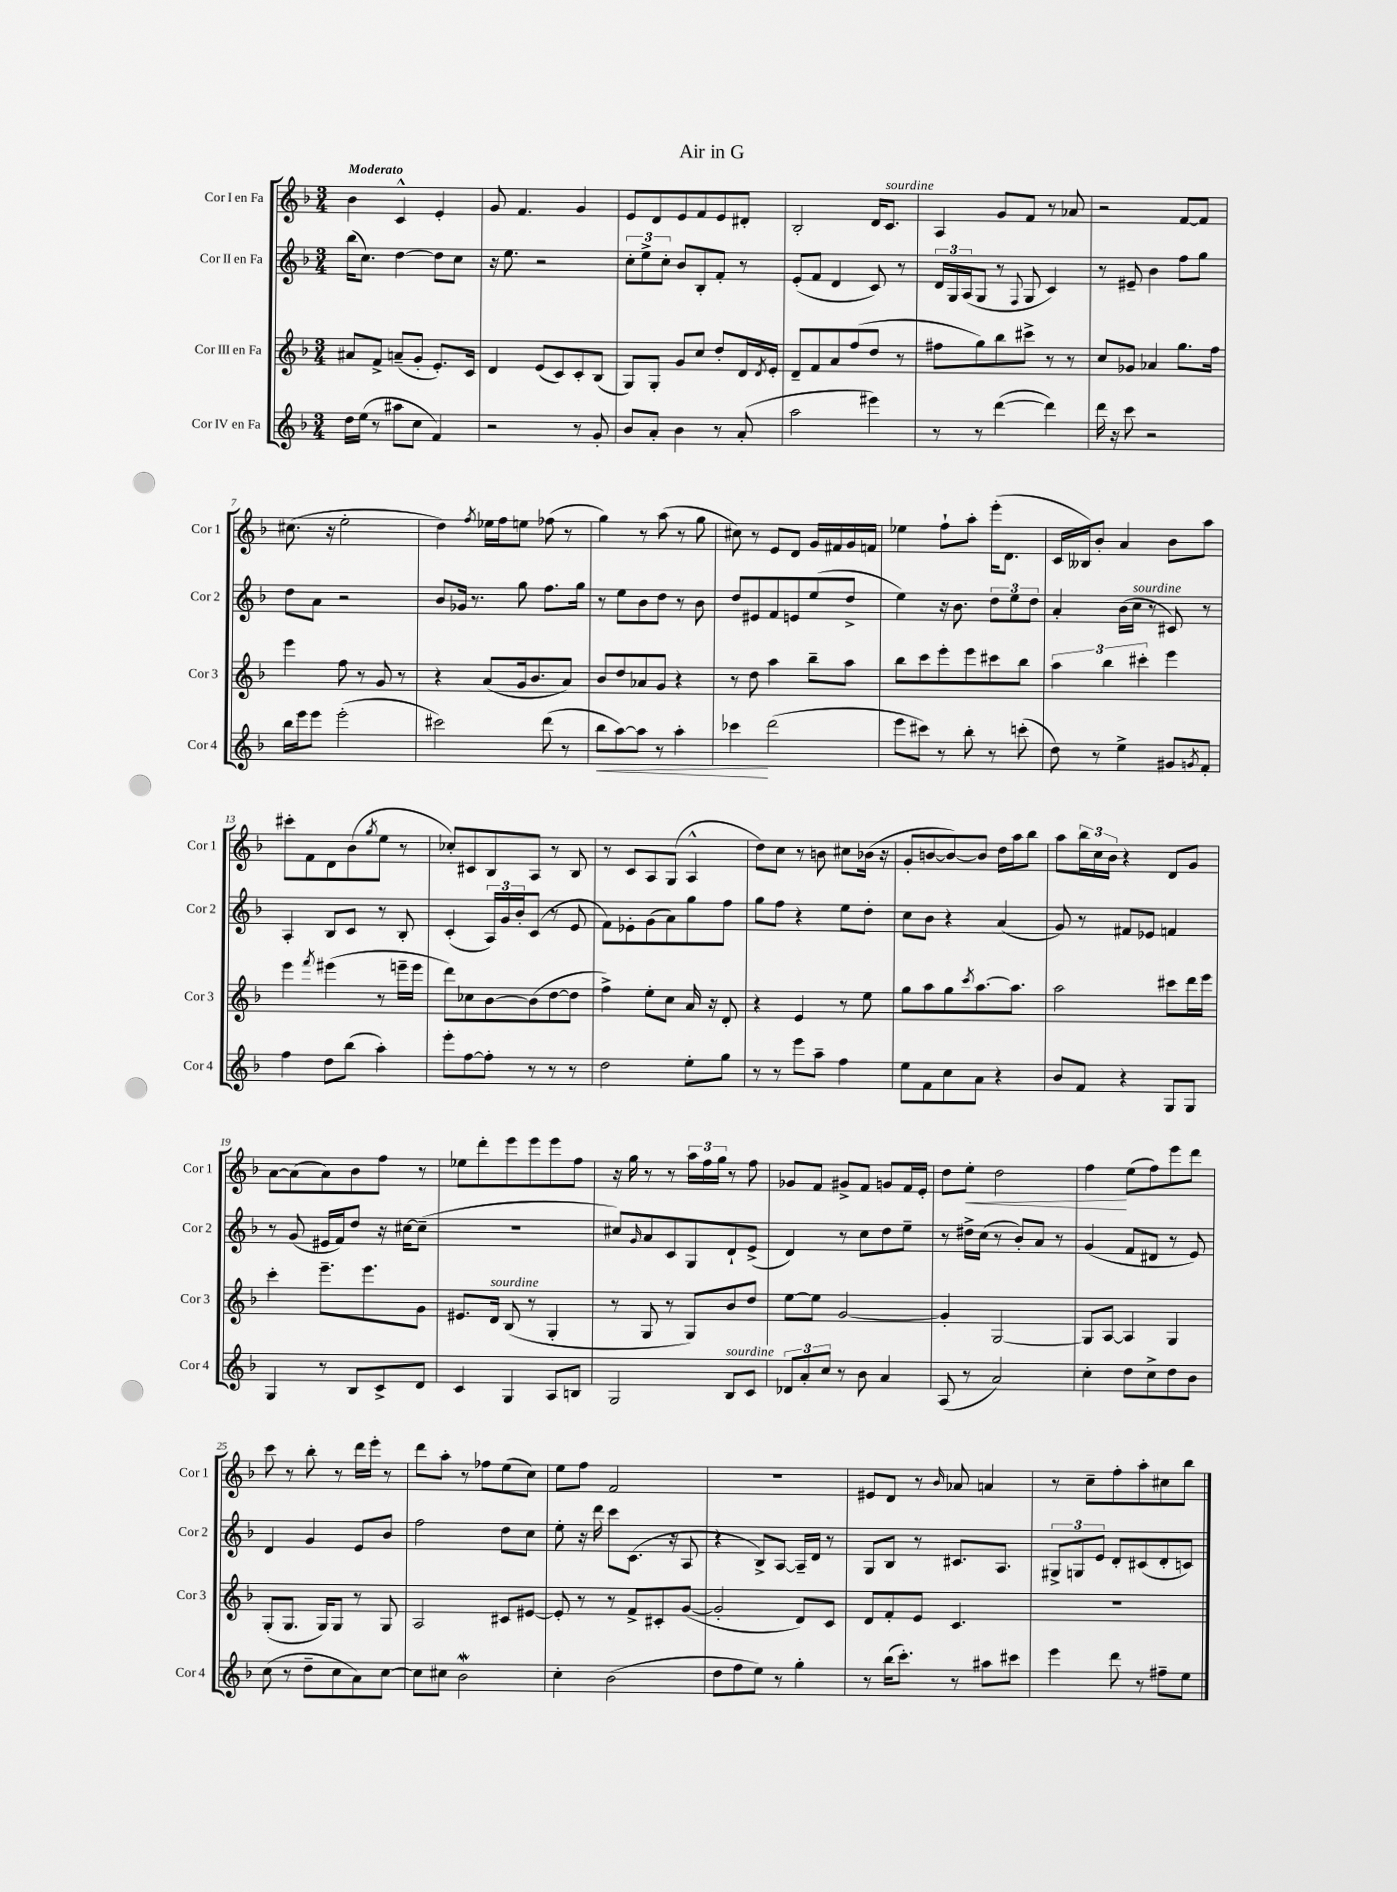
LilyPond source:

\header { title = "Air in G" }
<<
\new StaffGroup <<
\new Staff = "s0" \with { instrumentName = "Cor I en Fa" shortInstrumentName = "Cor 1" } {
    \clef treble \key f \major \numericTimeSignature \time 3/4 \tempo "Moderato"
    bes'4 c'4-^ e'4-. |
    g'8 f'4. g'4 |
    e'8 d'8 e'8 f'8 e'8 dis'8-. |
    bes2-. d'16 c'8.^\markup { \italic "sourdine" } |
    a4 g'8 f'8 r8 aes'8 |
    r2 f'8~ f'8 |
    cis''8.( r16 e''2-. |
    d''4) \acciaccatura { f''8 } ees''16 f''16 e''8 fes''8( r8 |
    g''4) r8 a''8( r8 g''8 |
    cis''8) r8 e'8 d'8 g'16 fis'16 g'16 f'16 |
    ees''4 f''8-! a''8-. e'''16-.( d'8. |
    c'16 beses16) bes'8-. a'4 bes'8 a''8 |
    cis'''8-. f'8 d'8 bes'8( \acciaccatura { g''8 } e''8 r8 |
    ces''8-.) cis'8 bes8 a8 r8 bes8 |
    r8 c'8 a8 g8( a4-^ |
    d''8) c''8 r8 b'8 cis''8 bes'16( r16 |
    g'8-. b'8~ b'8~) b'8 d''16 a''16 bes''8 |
    a''8 \tuplet 3/2 { bes''16 c''16 bes'16 } r4 d'8 g'8 |
    a'8~ a'8( a'8) bes'8 f''8 r8 |
    ees''8 d'''8-. e'''8 e'''8 e'''8 f''8 |
    r16 g''16 r8 r8 \tuplet 3/2 { a''16 f''16 g''16 } r8 f''8 |
    ges'8 f'8 gis'8-> f'8 g'8 f'16 e'16-. |
    d''8 e''8-.\< d''2 |
    f''4\! e''8( f''8) e'''8 d'''8 |
    c'''8 r8 bes''8-. r8 d'''16 e'''16-. r8 |
    d'''8 a''8-. r8 fes''8 e''8( c''8) |
    e''8 f''8 f'2 |
    R2. |
    eis'8 d'8 r8 \grace { bes'16 } aes'8 a'4 |
    r8 c''8-- f''8-. a''8-. cis''8 bes''8 \bar "|." |
}
\new Staff = "s1" \with { instrumentName = "Cor II en Fa" shortInstrumentName = "Cor 2" } {
    \clef treble \key f \major \numericTimeSignature \time 3/4
    bes''16( c''8.) d''4~ d''8 c''8 |
    r16 e''8. r2 |
    \tuplet 3/2 { c''8-. e''8-> c''8-. } bes'8 bes8-. f'8-. r8 |
    e'8-.( f'8 d'4 c'8) r8 |
    \tuplet 3/2 { d'16 g16 a16( } g8 r8 \appoggiatura { f8 } g8 c'4) |
    r8 eis'8-- bes'4 f''8 g''8 |
    d''8 a'8 r2 |
    bes'8 ges'16 r8. g''8 f''8. g''16 |
    r8 e''8 bes'8 d''8 r8 bes'8 |
    d''8 eis'8 f'8 e'8 e''8( d''8-> |
    e''4) r16 bes'8. \tuplet 3/2 { d''8 e''8 d''8 } |
    a'4-. bes'16( c''16^\markup { \italic "sourdine" } r8 cis'8) r8 |
    a4-. bes8 c'8 r8 bes8-. |
    c'4-.( \tuplet 3/2 { a16) g'16 bes'16-. } c'8( r8 e'8 |
    f'8) ees'8-. g'8( a'8) g''8 f''8 |
    g''8 f''8 r4 e''8 d''8-. |
    c''8 bes'8 r4 a'4( |
    g'8) r8 fis'8 ees'8 f'4 |
    r8 g'8( eis'16 f'16) d''8 r16 cis''16~ cis''8--( |
    R2. |
    cis''8) \grace { g'16 } a'8 c'8 g8 d'8-! e'8->( |
    d'4) r8 c''8 d''8 e''8-- |
    r8 dis''16-> c''16( r8 bes'8-.) a'8 r8 |
    g'4( f'8 dis'8 r8 e'8) |
    d'4 g'4 e'8 bes'8 |
    f''2 d''8 c''8 |
    e''8-. r16 d'''16 c'''8 c'8.( r16 a8 |
    r4 bes8->) a8~ a16-- d'16 r8 |
    g8 bes8 r8 cis'8. a8. |
    \tuplet 3/2 { gis8-> g8 e'8 } d'8-. cis'8( d'8-. c'8) \bar "|." |
}
\new Staff = "s2" \with { instrumentName = "Cor III en Fa" shortInstrumentName = "Cor 3" } {
    \clef treble \key f \major \numericTimeSignature \time 3/4
    ais'8 f'8-> a'8--( g'8-. e'8.-.) c'16 |
    d'4 e'8( c'8) c'8-. bes8( |
    g8) g8-. g'8 c''8 d''8-. d'16 \acciaccatura { d'8 } e'16-. |
    d'8-- f'8 a'8 f''8( d''8 r8 |
    fis''8 g''8) bes''8 cis'''8-> r8 r8 |
    c''8 ges'8 aes'4 g''8. f''16 |
    e'''4 f''8 r8 g'8 r8 |
    r4 a'8( g'16 bes'8. a'8) |
    bes'8 d''8 aes'8 g'8 r4 |
    r8 d''8 a''4 bes''8-- a''8 |
    bes''8 c'''8 e'''8-. e'''8 cis'''8 bes''8 |
    \tuplet 3/2 { a''4 bes''4 cis'''4-. } e'''4 |
    e'''4 \acciaccatura { f'''8 } eis'''4( r8 e'''16-- e'''16 |
    d'''8) ces''8 bes'8~ bes'8( d''8~ d''8 |
    f''4->) e''8-. c''8 a'16 r16 d'8-. |
    r4 e'4 r8 e''8 |
    g''8 a''8 g''8 \acciaccatura { c'''8 } a''8.~ a''8. |
    a''2 cis'''8 d'''16 e'''16 |
    c'''4-. e'''8.-- e'''8. g'8 |
    eis'8. d'16^\markup { \italic "sourdine" } bes8( r8 g4-. |
    r8 g8 r8 g8) bes'8 d''8 |
    e''8~ e''8 g'2~ |
    g'4-. g2~ |
    g8 a8~ a4 g4 |
    g8-.( g8. g16) g8 r8 g8 |
    a2 cis'8 eis'8~ |
    eis'8-. r8 r8 f'8-> cis'8-. g'8~( |
    g'2-. d'8) c'8 |
    d'8 f'8-. e'8 c'4. |
    R2. \bar "|." |
}
\new Staff = "s3" \with { instrumentName = "Cor IV en Fa" shortInstrumentName = "Cor 4" } {
    \clef treble \key f \major \numericTimeSignature \time 3/4
    d''16 e''16( r8 ais''8 c''8 f'4) |
    r2 r8 g'8-. |
    bes'8 a'8-. bes'4 r8 a'8-.( |
    a''2 eis'''4) |
    r8 r8 d'''4~( d'''4) |
    d'''16 r16 c'''8 r2 |
    bes''16 e'''16 e'''8 e'''2-.( |
    cis'''2) d'''8( r8 |
    bes''8\< a''8~) a''8 r8 a''4-. |
    ces'''4\! d'''2( |
    e'''8 cis'''8) r8 bes''8-. r8 c'''8-.( |
    d''8) r8 e''4-> gis'8 \acciaccatura { g'8 } f'8-. |
    f''4 d''8 bes''8( a''4-.) |
    e'''8-. f''8~ f''8-. r8 r8 r8 |
    d''2 e''8-. g''8 |
    r8 r8 e'''8 a''8-- f''4 |
    e''8 f'8 c''8 a'8 r4 |
    bes'8 f'8 r4 g8 g8 |
    g4 r8 bes8 c'8-> d'8 |
    c'4 g4 a8 b8 |
    g2 bes8^\markup { \italic "sourdine" } c'8 |
    \tuplet 3/2 { des'8 a'8-. c''8 } r8 bes'8 a'4 |
    a8( r8 a'2) |
    c''4-. d''8 c''8-> d''8 bes'8 |
    c''8( r8 d''8-- c''8 a'8) c''8~ |
    c''8 cis''8 bes'2\mordent |
    c''4-. bes'2( |
    d''8 f''8 e''8) r8 g''4-. |
    r8 bes''16( c'''8.-.) r8 ais''8 cis'''8 |
    e'''4 d'''8 r8 fis''8-- e''8 \bar "|." |
}
>>
>>
